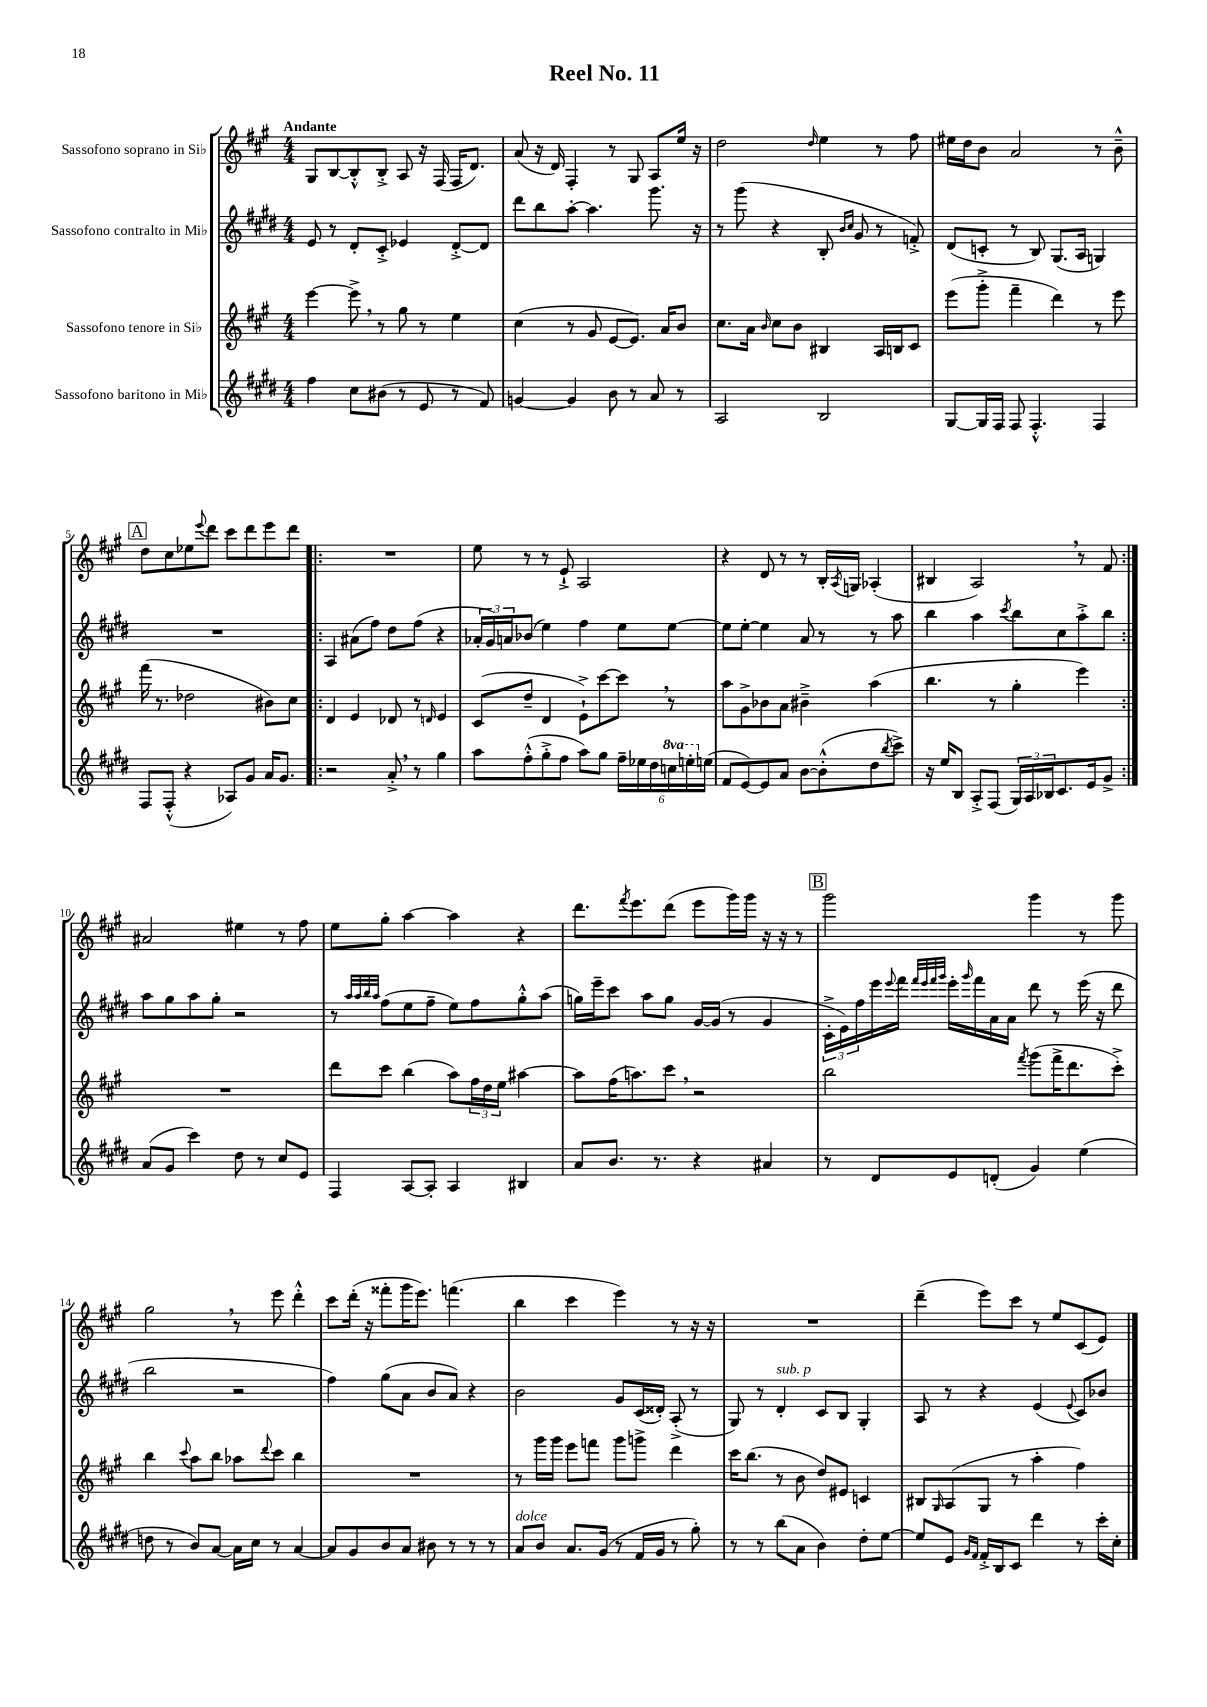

**kern	**kern	**kern	**kern
*part4	*part3	*part2	*part1
*staff4	*staff3	*staff2	*staff1
*I"Sassofono baritono in Mi♭	*I"Sassofono tenore in Si♭	*I"Sassofono contralto in Mi♭	*I"Sassofono soprano in Si♭
*clefG2	*clefG2	*clefG2	*clefG2
*k[f#c#g#d#]	*k[f#c#g#]	*k[f#c#g#d#]	*k[f#c#g#]
*M4/4	*M4/4	*M4/4	*M4/4
=1	=1	=1	=1
!	!	!	!LO:TX:a:B:t=Andante
4ff#\	[4eee\	8e/	8G#/L
.	.	8r	[8B/
8cc#\L	8eee^,\]	8d#'/L	8B'^^/]
(8b#X\J	8r	8c#'^/J	8B'^/J
8r	8gg#\	4e-X/	8A/
8e/	8r	.	16r
.	.	.	(16F#/
8r	4ee\	[8d#'^/L	16F#/KL
.	.	.	8.d/J)
8f#/)	.	8d#/J]	.
=2	=2	=2	=2
[4gn/	(4cc#\	8ddd#\L	(8a/
.	.	8bb\	16r
.	.	.	16d/)
4g/]	8r	[8aa'\J	4F#'/
.	8g#/	4.aa\]	.
8b\	[8e/L	.	8r
8r	8.e/J])	.	8G#/
8a/	.	8.ggg#\	8A/L
.	16a/KL	.	.
8r	8b/J	.	16ee/Jk
.	.	16r	16r
=3	=3	=3	=3
2A/	8.cc#\L	8r	2dd\
.	.	(8ggg#\	.
.	16a\Jk	.	.
.	16qqb/	.	.
.	8cc#\L	4r	.
.	8b\J	.	.
.	.	.	16qqdd/
2B/	4B#X/	8B'/	4ee\
.	.	16qqb/LL	.
.	.	16qqcc#/JJ	.
.	.	8g#/	.
.	16A/LL	8r	8r
.	16Bn/J	.	.
.	8c#/J	8fn'^/)	8ff#\
=4	=4	=4	=4
[8G#/L	(8eee\L	(8d#/L	16ee#X\LL
.	.	.	16dd\J
16G#/L]	8ggg#'^\J	8cn'/J	8b\J
16F#/JJ	.	.	.
8F#/	4fff#~\	8r	2a/
4.F#'^^/	.	8B/)	.
.	4ddd\)	(8.G#/L	.
.	.	16A/Jk	.
4F#/	8r	4Gn/)	8r
.	8eee\	.	8b~^^\
!!LO:LB:g=z
!!LO:REH:place=s1:t=A
=5	=5	=5	=5
8F#/L	(16fff#\	1r	8dd\L
.	8.r	.	.
(8F#'^^/J	.	.	8cc#\
4r	2dd-X\	.	8ee-X\
.	.	.	8qqeee/
.	.	.	8ddd\J
8A-X/L)	.	.	8ccc#\L
8g#/J	.	.	8ddd\
16a/KL	8b#X\L)	.	8eee\
8.g#/J	.	.	.
.	8cc#\J	.	8ddd\J
=6!|:	=6!|:	=6!|:	=6!|:
2r	4d/	4A/	1r
.	4e/	(8a#X\L	.
.	.	8ff#\J)	.
8a'^,/	8d-X/	8dd#\L	.
8r	8r	(8ff#\J	.
.	16qqdn/	.	.
4gg#\	4e/	4r	.
=7	=7	=7	=7
8aa\L	(8c#/L	24a-X'/LL	8ee\
.	.	24g#/)	.
.	.	24an/J	.
(8ff#'^^\	8dd~/J	(8b-X/J	8r
8gg#'^\	4d/	4ee\)	8r
8ff#\J	.	.	8e`^/
8aa\L)	8e`^\L)	4ff#\	2A/
8gg#\J	[8ccc#\	.	.
24ff#~\LL	8ccc#,\J]	8ee\L	.
24ee-X\	.	.	.
24dd#\	.	.	.
*8va	*	*	*
24cccn\	8r	[8ee\J	.
24eeen'\	.	.	.
*X8va	*	*	*
(24een\JJ	.	.	.
=8	=8	=8	=8
8f#/L	8aa\L	8ee\L]	4r
[8e/)	8g#^\	[8ee'\J	.
8e/]	8b-X\	4ee\]	8d/
8a/J	8a\J	.	8r
[8b\L	4b#X~^\	8a/	8r
(8b'^^\]	.	8r	16B'/LL
.	.	.	8qA/
.	.	.	16Gn/JJ
8dd#\	(4aa\	8r	(4A-X'/
8qbb/	.	.	.
8ccc#^\J)	.	8aa\	.
=9	=9	=9	=9
16r	4.bb\	4bb\	4B#X/
16ee/KL	.	.	.
8B/J	.	.	.
8A'^/L	.	4aa\	2A,/)
(8F#/J	8r	.	.
.	.	8qccc#/	.
24G#/LL)	4gg#'\	8bb\L	.
24A/	.	.	.
24B-X/J	.	.	.
8.c#/	.	8cc#\	.
.	4eee\)	8aa'^\	8r
16e/k	.	.	.
8g#^/J	.	8bb\J	8f#/
!!LO:LB:g=z
=10:|!	=10:|!	=10:|!	=10:|!
(8a/L	1r	8aa\L	2a#X/
8g#/J	.	8gg#\	.
4ccc#\)	.	8aa\	.
.	.	8gg#'\J	.
8dd#\	.	2r	4ee#X\
8r	.	.	.
8cc#/L	.	.	8r
8e/J	.	.	8ff#\
=11	=11	=11	=11
4F#/	8ddd\L	8r	8ee\L
.	.	32qqaa/LLL	.
.	.	32qqaa/	.
.	.	32qqbb/	.
.	.	32qqaa/JJJ	.
.	8ccc#\J	(8ff#\L	8gg#'\J
[8A/L	(4bb\	8ee\	[4aa\
8A'/J]	.	8ff#~\J	.
4A/	8aa\L)	8ee\L)	4aa\]
.	24ff#\L	8ff#\	.
.	24dd\	.	.
.	24ee\JJ	.	.
4B#X/	[4aa#X\	8gg#'^^\	4r
.	.	(8aa\J	.
=12	=12	=12	=12
8a/L	8aa#\L]	16ggn\LL)	8.ddd\L
.	.	16eee~\J	.
8.b/J	(16ff#\K	8ccc#\J	.
.	.	.	8qfff#/
.	8.aan\)	.	8.eee\
.	.	8aa\L	.
8.r	.	.	.
.	8ccc#,\J	8gg\J	(8ddd\J
4r	2r	[16g#/LL	8eee\L
.	.	(16g#/JJ]	.
.	.	8r	16ggg#\L)
.	.	.	16ggg#\JJ
4a#X/	.	4g#/	16r
.	.	.	16r
.	.	.	8r
!!LO:REH:place=s1:t=B
=13	=13	=13	=13
8r	2bb\	24c#'^\LL	2ggg#\
.	.	24e\)	.
.	.	24ff#\	.
8d#/L	.	16eee\	.
.	.	8qqeee/	.
.	.	16fff#\JJ	.
.	.	32qqfff#/LLL	.
.	.	32qqeee/	.
.	.	32qqfff#/	.
.	.	32qqggg#/JJJ	.
8e/	.	16eee'\LL	.
.	.	16qqggg#/	.
.	.	16fff#\	.
(8dn'/J	.	16a\	.
.	.	16a\JJ	.
.	8qfff#/	.	.
4g#/)	(8ggg#\L	8ddd#\	4ggg#\
.	16fff#^\K	8r	.
.	8.ddd\	.	.
(4ee\	.	(16eee\	8r
.	.	16r	.
.	8ccc#'^\J)	8ddd#\	8ggg#\
!!LO:LB:g=z
=14	=14	=14	=14
8ddn\	4bb\	2bb\	2gg#,\
8r	.	.	.
.	8qqccc#/	.	.
8b/L)	8aa\L	.	.
[8a/J	8bb\J	.	.
16a\LL]	8aa-X\L	2r	8r
16cc#\JJ	.	.	.
.	8qqddd/	.	.
8r	8ccc#\J	.	8eee\
[4a/	4bb\	.	4ddd'^^\
=15	=15	=15	=15
8a/L]	1r	4ff#\)	8ccc#\L
8g#/	.	.	(16ddd'\Jk
.	.	.	16r
8b/	.	(8gg#\L	8fff##X'\L
8a/J	.	8a\J	16ggg#\K
.	.	.	8.eee\J)
8b#X\	.	8b/L	.
8r	.	8a/J)	(4.fffn\
8r	.	4r	.
8r	.	.	.
=16	=16	=16	=16
!LO:TX:a:i:t=dolce	!	!	!
8a/L	8r	2b\	4bb\
8b/J	16ggg#\LL	.	.
.	16ggg#\JJ	.	.
8.a/L	8eee\L	.	4ccc#\
.	8fffn\J	.	.
(16g#/Jk	.	.	.
8r	8ggg#\L	8g#/L	4eee\)
16f#/LL	8gggn^\J	(16c#/L	.
16g#/JJ	.	16d##X'/JJ)	.
8r	4ddd\	(8A'^/	8r
8gg#'\)	.	8r	16r
.	.	.	16r
=17	=17	=17	=17
8r	16ccc#\KL	8G#/)	1r
.	(8.bb\J	.	.
8r	.	8r	.
!	!	!LO:TX:a:i:t=sub. p	!
(8bb\L	8r	4d#'/	.
8a\J	8b\	.	.
4b\)	8dd/L)	8c#/L	.
.	8e#X/J	8B/J	.
8dd#'\L	4cn/	4G#'/	.
[8ee\J	.	.	.
=18	=18	=18	=18
8ee/L]	8B#X/L	8A/	(4ddd~\
.	16qqG#/	.	.
8e/J	(8A/	8r	.
16qqg#/LL	.	.	.
16qqf#/JJ	.	.	.
16f#'^/LL	8G#/J	4r	8eee\L)
16B/J	.	.	.
8c#/J	8r	.	8ccc#\J
4ddd#\	4aa'\	(4e/	8r
.	.	.	8ee/L
.	.	8qqe/	.
8r	4ff#\)	8c#/L)	(8c#/
16ccc#'\LL	.	8b-X/J	8e/J)
16cc#'\JJ	.	.	.
==	==	==	==
*-	*-	*-	*-
